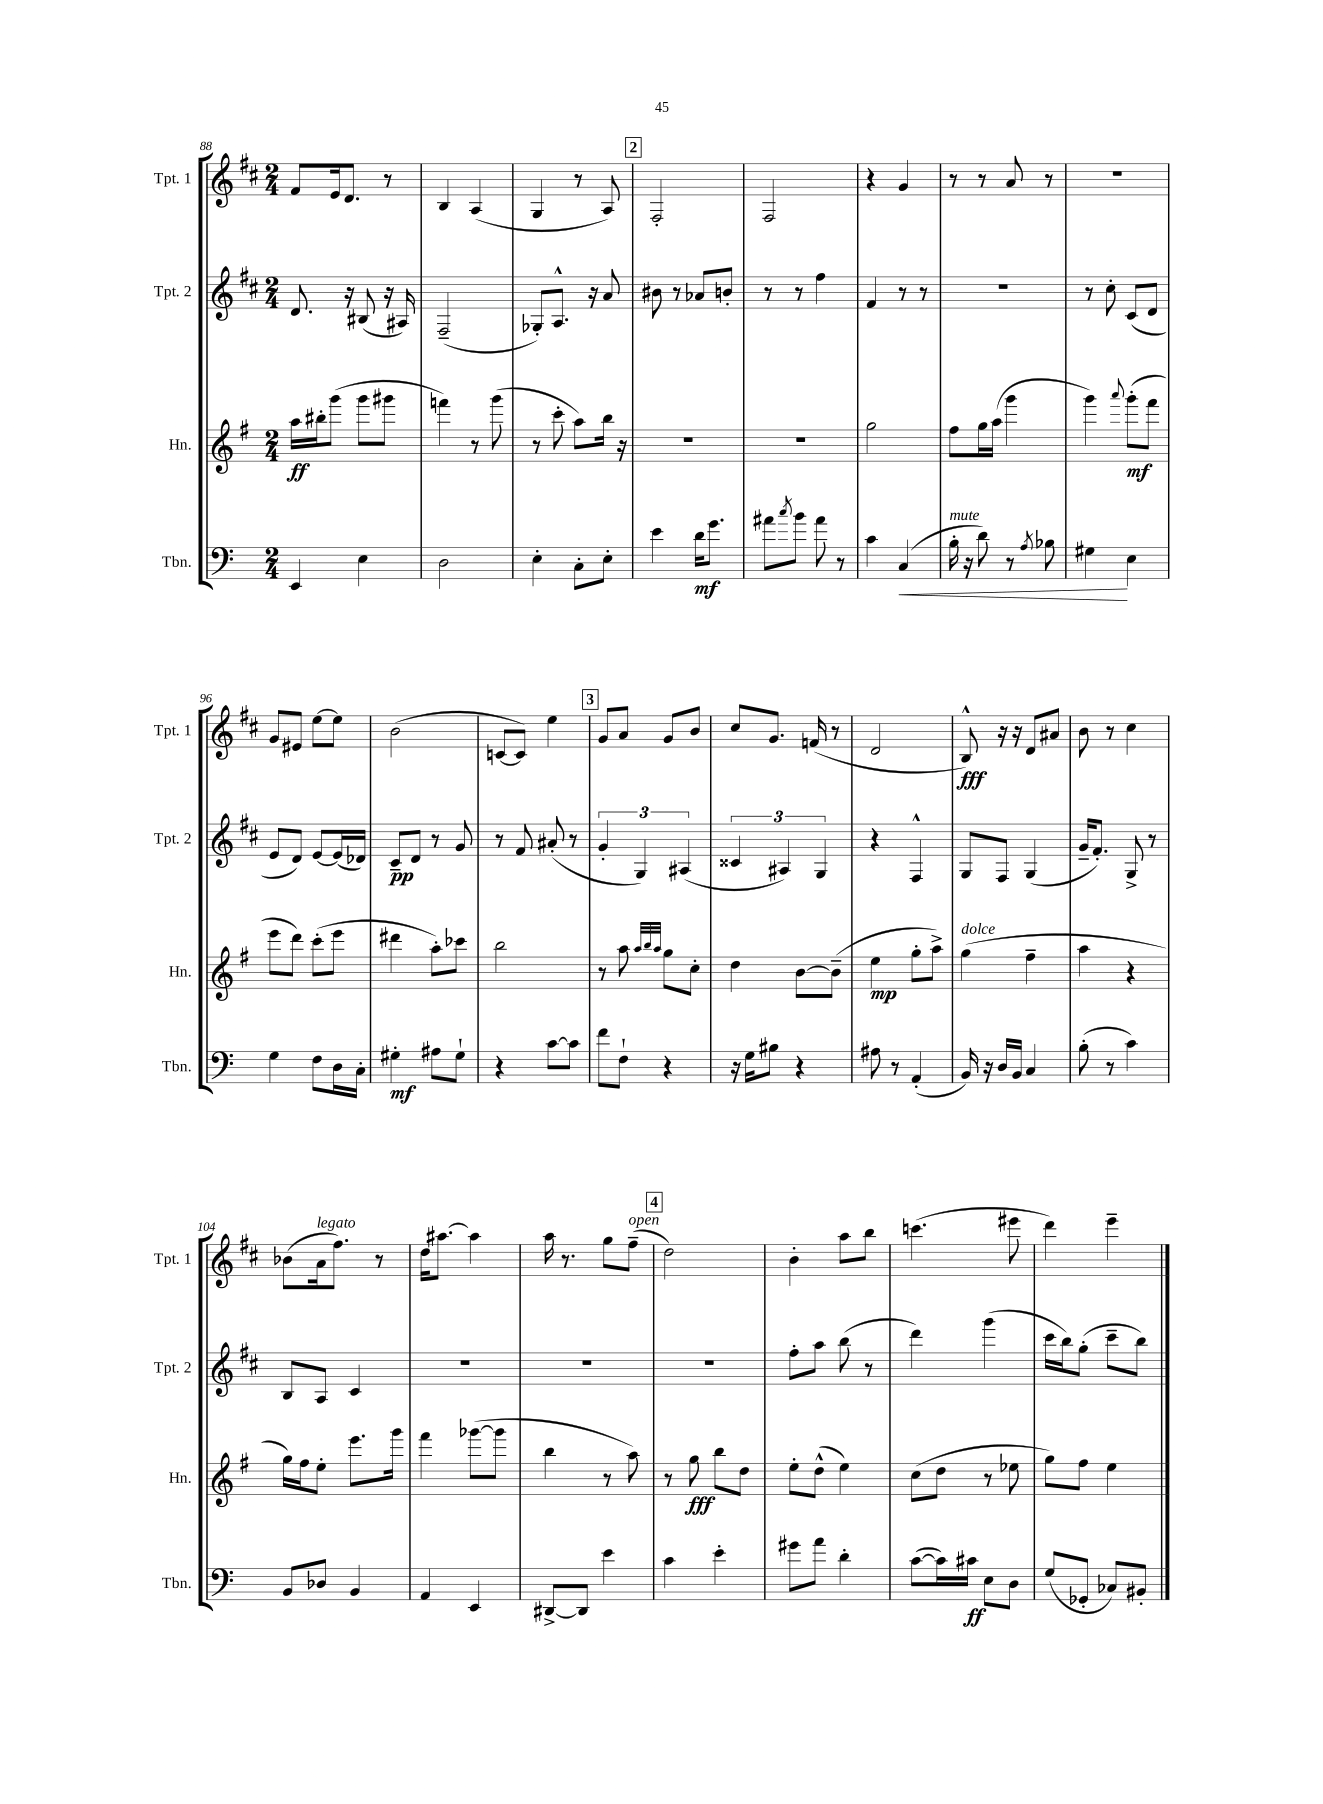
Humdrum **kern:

**kern	**dynam	**kern	**dynam	**kern	**dynam	**kern	**dynam
*part4	*part4	*part3	*part3	*part2	*part2	*part1	*part1
*staff4	*staff4	*staff3	*staff3	*staff2	*staff2	*staff1	*staff1
*I"Tbn.	*	*I"Hn.	*	*I"Tpt. 2	*	*I"Tpt. 1	*
*I'Tbn.	*	*I'Hn.	*	*I'Tpt. 2	*	*I'Tpt. 1	*
*clefF4	*	*clefG2	*	*clefG2	*	*clefG2	*
*k[]	*	*k[f#]	*	*k[f#c#]	*	*k[f#c#]	*
*M2/4	*	*M2/4	*	*M2/4	*	*M2/4	*
=88	=88	=88	=88	=88	=88	=88	=88
4EE/	.	16aa\LL	ff	8.d/	.	8f#/L	.
.	.	16bb#X'\J	.	.	.	.	.
.	.	(8ggg\J	.	.	.	16e/k	.
.	.	.	.	16r	.	8.d/J	.
4E\	.	8ggg\L	.	(8B#X/	.	.	.
.	.	8ggg#X\J	.	16r	.	8r	.
.	.	.	.	16A#X/)	.	.	.
=89	=89	=89	=89	=89	=89	=89	=89
2D\	.	4fffn\)	.	(2F#~/	.	4B/	.
.	.	8r	.	.	.	(4A/	.
.	.	(8ggg\	.	.	.	.	.
=90	=90	=90	=90	=90	=90	=90	=90
4E'\	.	8r	.	8G-X'/L)	.	4G/	.
.	.	8ccc'\	.	8.A^^/J	.	.	.
8C'\L	.	8aa\L)	.	.	.	8r	.
.	.	.	.	16r	.	.	.
8E'\J	.	16bb\Jk	.	8a/	.	8A/)	.
.	.	16r	.	.	.	.	.
!!LO:REH:place=s1:t=2
=91	=91	=91	=91	=91	=91	=91	=91
4e\	.	2r	.	8b#X\	.	2F#'/	.
.	.	.	.	8r	.	.	.
16d\KL	mf	.	.	8a-X/L	.	.	.
8.g\J	.	.	.	.	.	.	.
.	.	.	.	8bn'/J	.	.	.
=92	=92	=92	=92	=92	=92	=92	=92
8a#X\L	.	2r	.	8r	.	2F#/	.
8qcc/	.	.	.	.	.	.	.
8b\J	.	.	.	8r	.	.	.
8a#\	.	.	.	4ff#\	.	.	.
8r	.	.	.	.	.	.	.
=93	=93	=93	=93	=93	=93	=93	=93
4c\	.	2gg\	.	4f#/	.	4r	.
!	!LO:HP:b	!	!	!	!	!	!
(4C/	<	.	.	8r	.	4g/	.
.	.	.	.	8r	.	.	.
=94	=94	=94	=94	=94	=94	=94	=94
!LO:TX:a:i:t=mute	!	!	!	!	!	!	!
16B'\	.	8ff#\L	.	2r	.	8r	.
16r	.	.	.	.	.	.	.
8d\)	.	16gg\L	.	.	.	8r	.
.	.	(16aa\JJ	.	.	.	.	.
8r	.	4ggg\	.	.	.	8a/	.
8qA/	.	.	.	.	.	.	.
8B-X\	.	.	.	.	.	8r	.
=95	=95	=95	=95	=95	=95	=95	=95
4G#X\	.	4ggg\)	.	8r	.	2r	.
.	.	.	.	8cc#'\	.	.	.
.	.	8qqaaa/	.	.	.	.	.
4E\	[	(8ggg'\L	mf	(8c#/L	.	.	.
.	.	8fff#\J	.	8d/J	.	.	.
!!LO:LB:g=z
=96	=96	=96	=96	=96	=96	=96	=96
4G\	.	8eee\L	.	8e/L	.	8g/L	.
.	.	8ddd\J)	.	8d/J)	.	8e#X/J	.
8F\L	.	(8ccc'\L	.	[8e/L	.	[8ee\L	.
16D\L	.	8eee\J	.	(16e/L]	.	8ee\J]	.
16C'\JJ	.	.	.	16d-X/JJ)	.	.	.
=97	=97	=97	=97	=97	=97	=97	=97
4G#X'\	mf	4ddd#X\	.	8c#~/L	pp	(2b\	.
.	.	.	.	8d/J	.	.	.
8A#X\L	.	8aa'\L)	.	8r	.	.	.
8G#`\J	.	8ccc-X\J	.	8g/	.	.	.
=98	=98	=98	=98	=98	=98	=98	=98
4r	.	2bb\	.	8r	.	[8cn/L	.
.	.	.	.	8f#/	.	8c/J])	.
[8c\L	.	.	.	(8a#X'/	.	4ee\	.
8c\J]	.	.	.	8r	.	.	.
!!LO:REH:place=s1:t=3
=99	=99	=99	=99	=99	=99	=99	=99
8f\L	.	8r	.	6g'/	.	8g/L	.
8F`\J	.	8aa\	.	.	.	8a/J	.
.	.	.	.	6G/)	.	.	.
.	.	32qqaa/LLL	.	.	.	.	.
.	.	32qqbb/	.	.	.	.	.
.	.	32qqaa/JJJ	.	.	.	.	.
4r	.	8gg\L	.	.	.	8g/L	.
.	.	.	.	(6A#X/	.	.	.
.	.	8cc'\J	.	.	.	8b/J	.
=100	=100	=100	=100	=100	=100	=100	=100
16r	.	4dd\	.	6c##X/	.	8cc#/L	.
16G\KL	.	.	.	.	.	.	.
8B#X\J	.	.	.	.	.	8.g/J	.
.	.	.	.	6A#X/)	.	.	.
4r	.	[8b\L	.	.	.	.	.
.	.	.	.	.	.	(16fn/	.
.	.	.	.	6G/	.	.	.
.	.	(8b~\J]	.	.	.	8r	.
=101	=101	=101	=101	=101	=101	=101	=101
8A#X\	.	4ee\	mp	4r	.	2d/	.
8r	.	.	.	.	.	.	.
(4AA'/	.	8gg'\L	.	4F#^^/	.	.	.
.	.	8aa^\J)	.	.	.	.	.
=102	=102	=102	=102	=102	=102	=102	=102
!	!	!LO:TX:a:i:t=dolce	!	!	!	!	!
16BB/)	.	(4gg\	.	8G/L	.	8B^^/)	fff
16r	.	.	.	.	.	.	.
16D/LL	.	.	.	8F#/J	.	16r	.
16BB/JJ	.	.	.	.	.	16r	.
4C/	.	4ff#~\	.	(4G/	.	8d/L	.
.	.	.	.	.	.	8a#X/J	.
=103	=103	=103	=103	=103	=103	=103	=103
(8B'\	.	4aa\	.	16g~/KL	.	8b\	.
.	.	.	.	8.f#'/J)	.	.	.
8r	.	.	.	.	.	8r	.
4c\)	.	4r	.	8G^/	.	4cc#\	.
.	.	.	.	8r	.	.	.
!!LO:LB:g=z
=104	=104	=104	=104	=104	=104	=104	=104
8BB/L	.	16gg\LL)	.	8B/L	.	(8b-X\L	.
.	.	16ff#\J	.	.	.	.	.
!	!	!	!	!	!	!LO:TX:a:i:t=legato	!
8D-X/J	.	8ee'\J	.	8A/J	.	16a\k	.
.	.	.	.	.	.	8.ff#\J)	.
4BB/	.	8.eee\L	.	4c#/	.	.	.
.	.	.	.	.	.	8r	.
.	.	16ggg\Jk	.	.	.	.	.
=105	=105	=105	=105	=105	=105	=105	=105
4AA/	.	4fff#\	.	2r	.	16dd\KL	.
.	.	.	.	.	.	[8.aa#X\J	.
4EE/	.	([8ggg-X\L	.	.	.	4aa#\]	.
.	.	8ggg-\J]	.	.	.	.	.
=106	=106	=106	=106	=106	=106	=106	=106
[8DD#X^/L	.	4bb\	.	2r	.	16aa\	.
.	.	.	.	.	.	8.r	.
8DD#/J]	.	.	.	.	.	.	.
4e\	.	8r	.	.	.	8gg\L	.
!	!	!	!	!	!	!LO:TX:a:i:t=open	!
.	.	8aa\)	.	.	.	(8ff#~\J	.
!!LO:REH:place=s1:t=4
=107	=107	=107	=107	=107	=107	=107	=107
4c\	.	8r	.	2r	.	2dd\)	.
.	.	8gg\	fff	.	.	.	.
4e'\	.	8bb\L	.	.	.	.	.
.	.	8dd\J	.	.	.	.	.
=108	=108	=108	=108	=108	=108	=108	=108
8g#X\L	.	8ee'\L	.	8ff#'\L	.	4b'\	.
8a\J	.	(8dd^^\J	.	8aa\J	.	.	.
4d'\	.	4ee\)	.	(8bb\	.	8aa\L	.
.	.	.	.	8r	.	8bb\J	.
=109	=109	=109	=109	=109	=109	=109	=109
([8c\L	.	(8cc\L	.	4ddd\)	.	(4.cccn\	.
16c\L])	.	8dd\J	.	.	.	.	.
16c#X\JJ	ff	.	.	.	.	.	.
8E\L	.	8r	.	(4ggg\	.	.	.
8D\J	.	8ee-X\	.	.	.	8eee#X\	.
=110	=110	=110	=110	=110	=110	=110	=110
(8G/L	.	8gg\L)	.	16ccc#\LL	.	4ddd\)	.
.	.	.	.	16bb\J)	.	.	.
8GG-X'/J	.	8ff#\J	.	(8gg'\J	.	.	.
8C-X/L)	.	4ee\	.	8ccc#~\L	.	4eee~\	.
8BB#X'/J	.	.	.	8bb\J)	.	.	.
==	==	==	==	==	==	==	==
*-	*-	*-	*-	*-	*-	*-	*-
